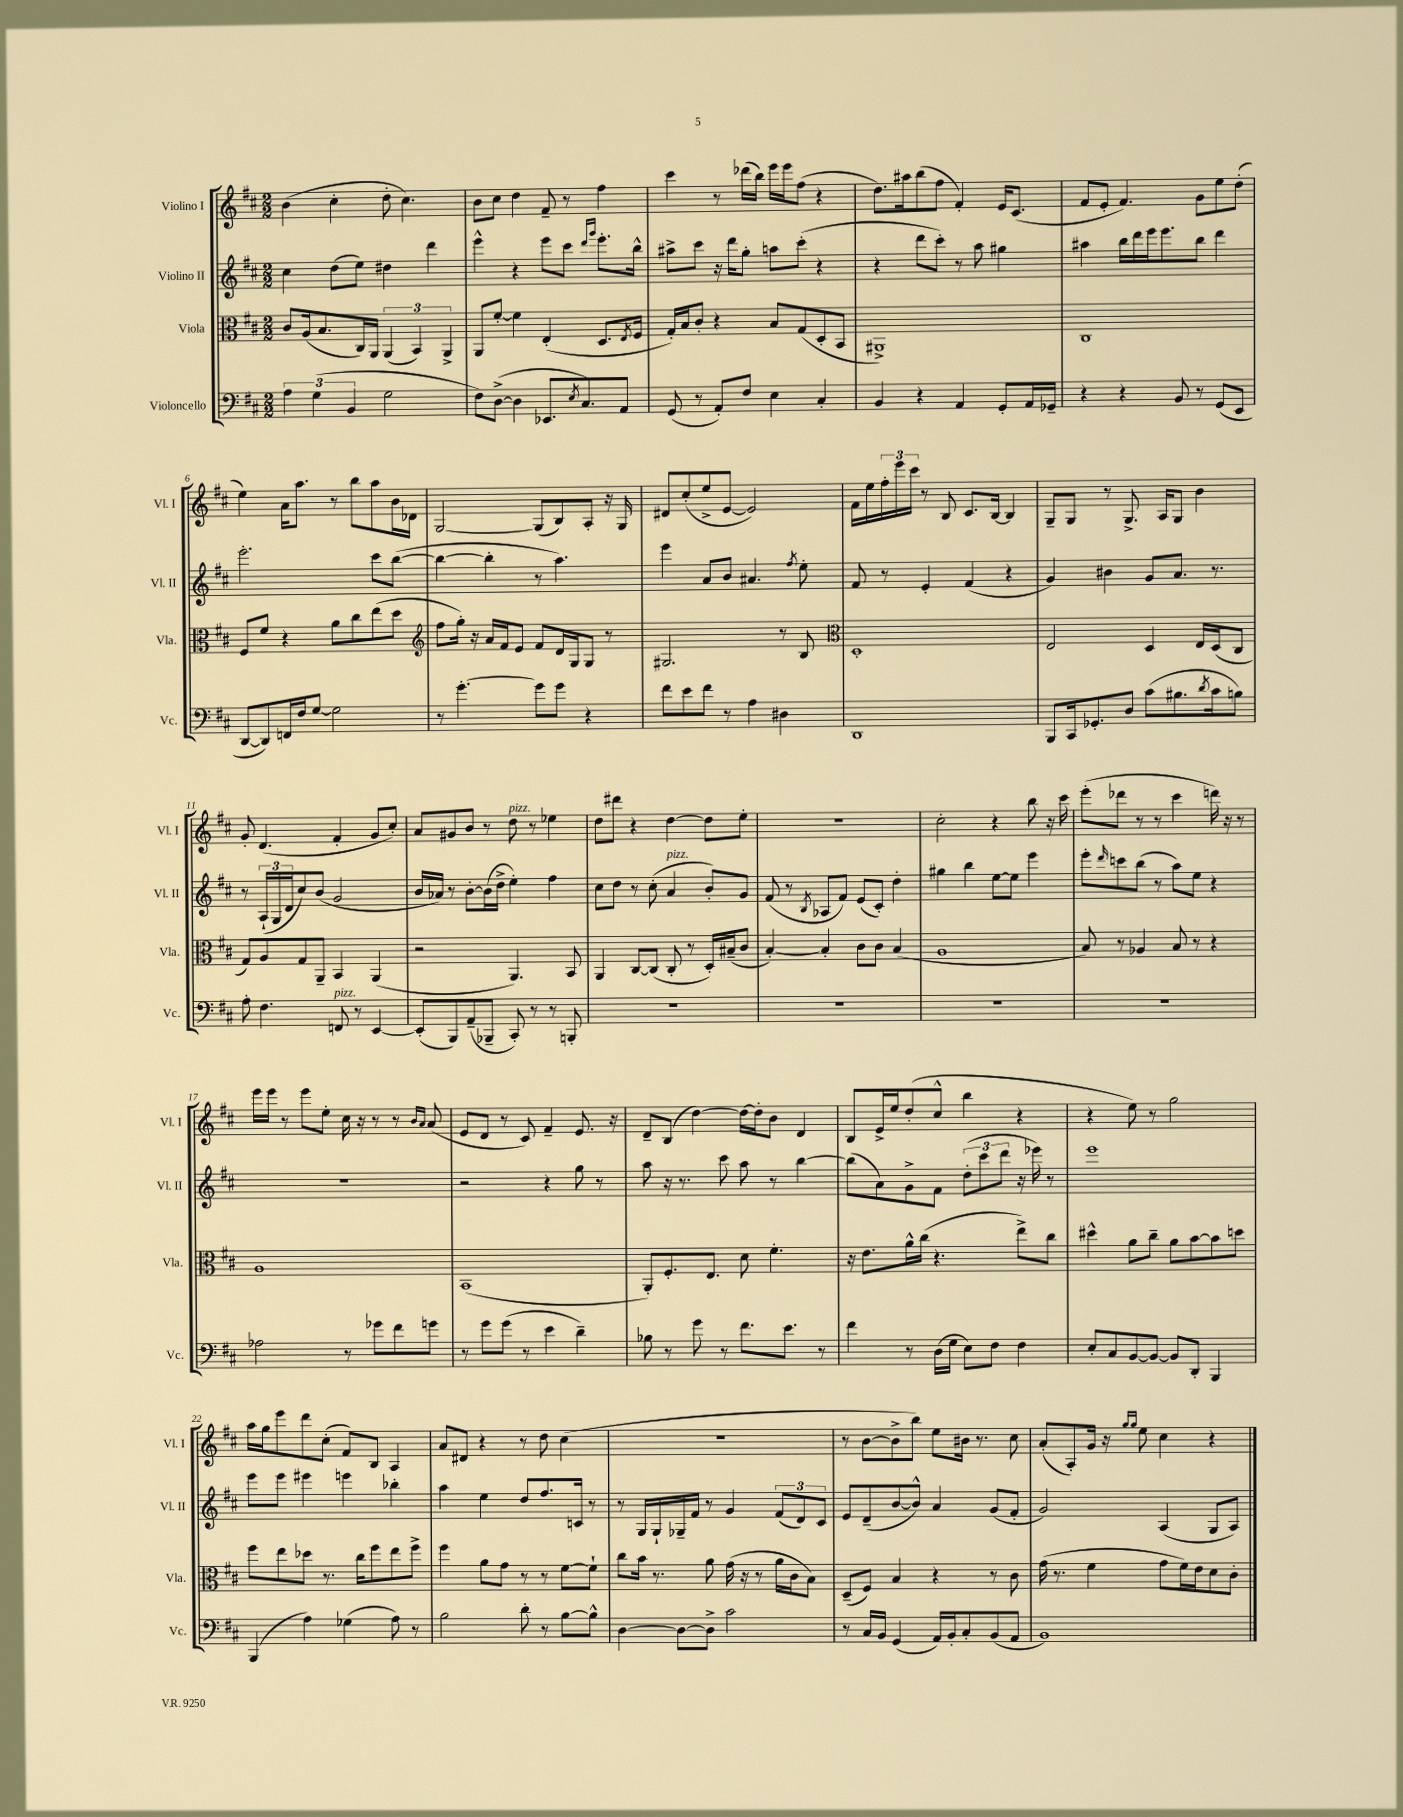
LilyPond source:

<<
\new StaffGroup <<
\new Staff = "s0" \with { instrumentName = "Violino I" shortInstrumentName = "Vl. I" } {
    \clef treble \key d \major \numericTimeSignature \time 2/2
    b'4( cis''4-. d''8-. cis''4.) |
    b'8 cis''8 d''4 fis'8-- r8 fis''4 |
    cis'''4 r8 des'''16( b''16) e'''16 e'''16 fis''8( r4 |
    d''8.) ais''16 b''8( fis''8 fis'4-.) e'16 cis'8.( |
    fis'8 e'8-. fis'4.) g'8 e''8 d''8-.( |
    e''4) a'16 a''8. r8 b''8 a''8 b'16 des'16 |
    g2~ g8( b8) a8-. r16 g16 |
    dis'8 cis''8-.( e''8-> e'8~ e'2) |
    fis'16 e''16 \tuplet 3/2 { fis''16-. e'''16 cis'''16 } r8 b8 cis'8. b16~ b4 |
    g8-- g8 r8 g8.-> a16 g8 b'4 |
    g'8-. d'4.( fis'4-. g'8 cis''8-.) |
    a'8 gis'8 b'8 r8 d''8^\markup { \italic "pizz." } r8 ees''4 |
    d''8 dis'''8 r4 d''4~ d''8 e''8-. |
    R1 |
    cis''2-. r4 b''8 r16 cis'''16 |
    e'''8-.( des'''8 r8 r8 cis'''4 d'''16) r16 r8 |
    e'''16 e'''16 r8 e'''8 e''8-. cis''16 r16 r8 r8 \grace { b'16 a'16 } a'8( |
    e'8 d'8 r8 cis'8) fis'4-- e'8. r16 |
    d'8-- b8( d''4~) d''16~ d''16-. b'8 d'4 |
    b8 e'16-> e''16 d''8-.( cis''8-^ b''4 r4 |
    r4 e''8) r8 g''2 |
    a''16 g''16 e'''8 d'''8 cis''8-.( fis'8) b8 a4 |
    a'8 dis'8 r4 r8 d''8 cis''4( |
    R1 |
    r8 b'8~ b'8-> b''8) e''8 bis'16 r8. cis''8 |
    a'8-.( a8-.) g'16 r16 \grace { g''16 g''16 } e''8 cis''4 r4 \bar "|." |
}
\new Staff = "s1" \with { instrumentName = "Violino II" shortInstrumentName = "Vl. II" } {
    \clef treble \key d \major \numericTimeSignature \time 2/2
    cis''4 d''8( e''8) dis''4 d'''4 |
    e'''4-^ r4 e'''8 cis'''8 \grace { d'''16 g'''16 } e'''8.-. b''16-^ |
    ais''8-> cis'''8 r16 d'''16 g''8-. a''8 cis'''8-.( r4 |
    r4 d'''8 cis'''8-.) r8 a''8 gis''4 |
    ais''4 b''16 d'''16 e'''16 e'''8. b''8 d'''4 |
    e'''2.-. cis'''8 b''8~( |
    b''4~ b''4-. r8 a''4.) |
    e'''4 a'8 b'8 ais'4. \acciaccatura { fis''8 } e''8-. |
    fis'8 r8 e'4-. fis'4( r4 |
    g'4) bis'4 g'8 a'8. r8. |
    r8 \tuplet 3/2 { a16-!( g16 d'16 } cis''8) b'8( g'2 |
    b'16 aes'16) r8 b'8~-. b'16( d''16-> e''4-.) fis''4 |
    cis''8 d''8 r8 cis''8-.( a'4^\markup { \italic "pizz." } b'8-.) g'8 |
    fis'8( r8 \acciaccatura { b8 } aes8 fis'8) e'8( cis'8-.) d''4-. |
    gis''4 b''4 e''8~ e''8 e'''4 |
    e'''8-. \grace { d'''16 } c'''8 b''8( r8 a''8) e''8 r4 |
    r1 |
    r2 r4 g''8 r8 |
    a''8 r16 r8. cis'''8 a''8 r8 b''4~ |
    b''8( a'8) g'8-> fis'8 \tuplet 3/2 { d''8-.( cis'''8 d'''8 } r16 ees'''16) r8 |
    e'''1 |
    e'''8 e'''8 eis'''4 e'''4 bes''4-. |
    a''4 e''4 d''8 fis''8. c'16 r8 |
    r8 g16 g16-! ges16-- fis'16 r8 g'4 \tuplet 3/2 { fis'8( d'8) cis'8 } |
    e'8 d'8--( b'8~ b'8-^) a'4 g'8( fis'8-. |
    g'2) a4( g8 a8) \bar "|." |
}
\new Staff = "s2" \with { instrumentName = "Viola" shortInstrumentName = "Vla." } {
    \clef alto \key d \major \numericTimeSignature \time 2/2
    cis'8 a16( b8. cis16) a,16 \tuplet 3/2 { a,4( b,4) a,4-> } |
    a,8 fis'8~-. fis'4 e4-.( d8. \acciaccatura { e8 } fis16 |
    g16-.) b16 cis'8-. r4 b8 g8( d8-. b,8 |
    ais,1->) |
    cis1 |
    fis8 fis'8 r4 a'8 cis''8 e''8( d''8 |
    \clef treble fis''8 g''16-.) r16 a'16 fis'16 e'8 fis'8 d'16 g16 g8 r8 |
    gis2. r8 b8 |
    \clef alto d1-. |
    e2 d4 e16 d16( cis8 |
    g8) a8 g8 a,8-- b,4 a,4( |
    r2 a,4.) b,8 |
    a,4 cis8~ cis8( cis8-. r8 d16-.) bis16--( cis'8 |
    b4~-.) b4-. cis'8 cis'8 b4( |
    a1 |
    b8) r8 aes4 b8 r8 r4 |
    a1 |
    b,1( |
    a,8-.) fis8.-. e8. d'8 fis'4.-. |
    r16 e'8. a'16-^ cis''16( r4. e''8->) cis''8 |
    dis''4-^ a'8 cis''8-- a'8 b'8~ b'8 d''8 |
    fis''8 e''8 des''8 r8. cis''16 fis''8 e''8 fis''8-> |
    fis''4 a'8 g'8 r8 r8 fis'8~ fis'8-! |
    cis''8 b'16 r8. a'8 g'16( r16 r8 a'16 cis'16 b8) |
    d8--( fis8) b4 r4 r8 cis'8 |
    g'16( r8. fis'4 g'8 fis'16) e'16 d'8 cis'8-. \bar "|." |
}
\new Staff = "s3" \with { instrumentName = "Violoncello" shortInstrumentName = "Vc." } {
    \clef bass \key d \major \numericTimeSignature \time 2/2
    \tuplet 3/2 { a4 g4( b,4 } g2 |
    fis8) d8~->( d4 ees,8. \acciaccatura { e8 } cis8.) a,8 |
    g,8( r8 a,8-.) fis8 e4 cis4-. |
    b,4 r4 a,4 g,8-. a,16 ges,16-- |
    r4 r4 b,8 r8 g,8( e,8 |
    d,8~ d,8) f,16 fis16 g8~ g2 |
    r8 g'4.~-. g'8 g'8 r4 |
    fis'8 e'8 fis'8 r8 a4 dis4 |
    d,1 |
    b,,8 cis,16 ges,8.-. d8 cis'8( bis8. \acciaccatura { d'8 } cis'16 b8) |
    a8-. fis4. f,8^\markup { \italic "pizz." } r8 e,4~ |
    e,8-.( b,,8) a,8--( bes,,8-- cis,8-.) r8 r8 b,,8-. |
    R1 |
    R1 |
    R1 |
    R1 |
    aes2 r8 ges'8 fis'8 g'8 |
    r8 g'8 g'8( r8 e'4 d'4--) |
    bes8 r8 g'8 r8 fis'8. e'8. r8 |
    fis'4 r8 d16( g16 e8) fis8 fis4 |
    e8-. cis8 b,8~ b,8~ b,8 d,8-. b,,4 |
    b,,4( a4) ges4( a8) r8 |
    b2 d'8-. r8 b8~ b8-^ |
    d4~ d8~ d8-> cis'2 |
    r8 cis16 b,16 g,4( a,16) b,16-. cis8-. b,8( a,8 |
    b,1) \bar "|." |
}
>>
>>
